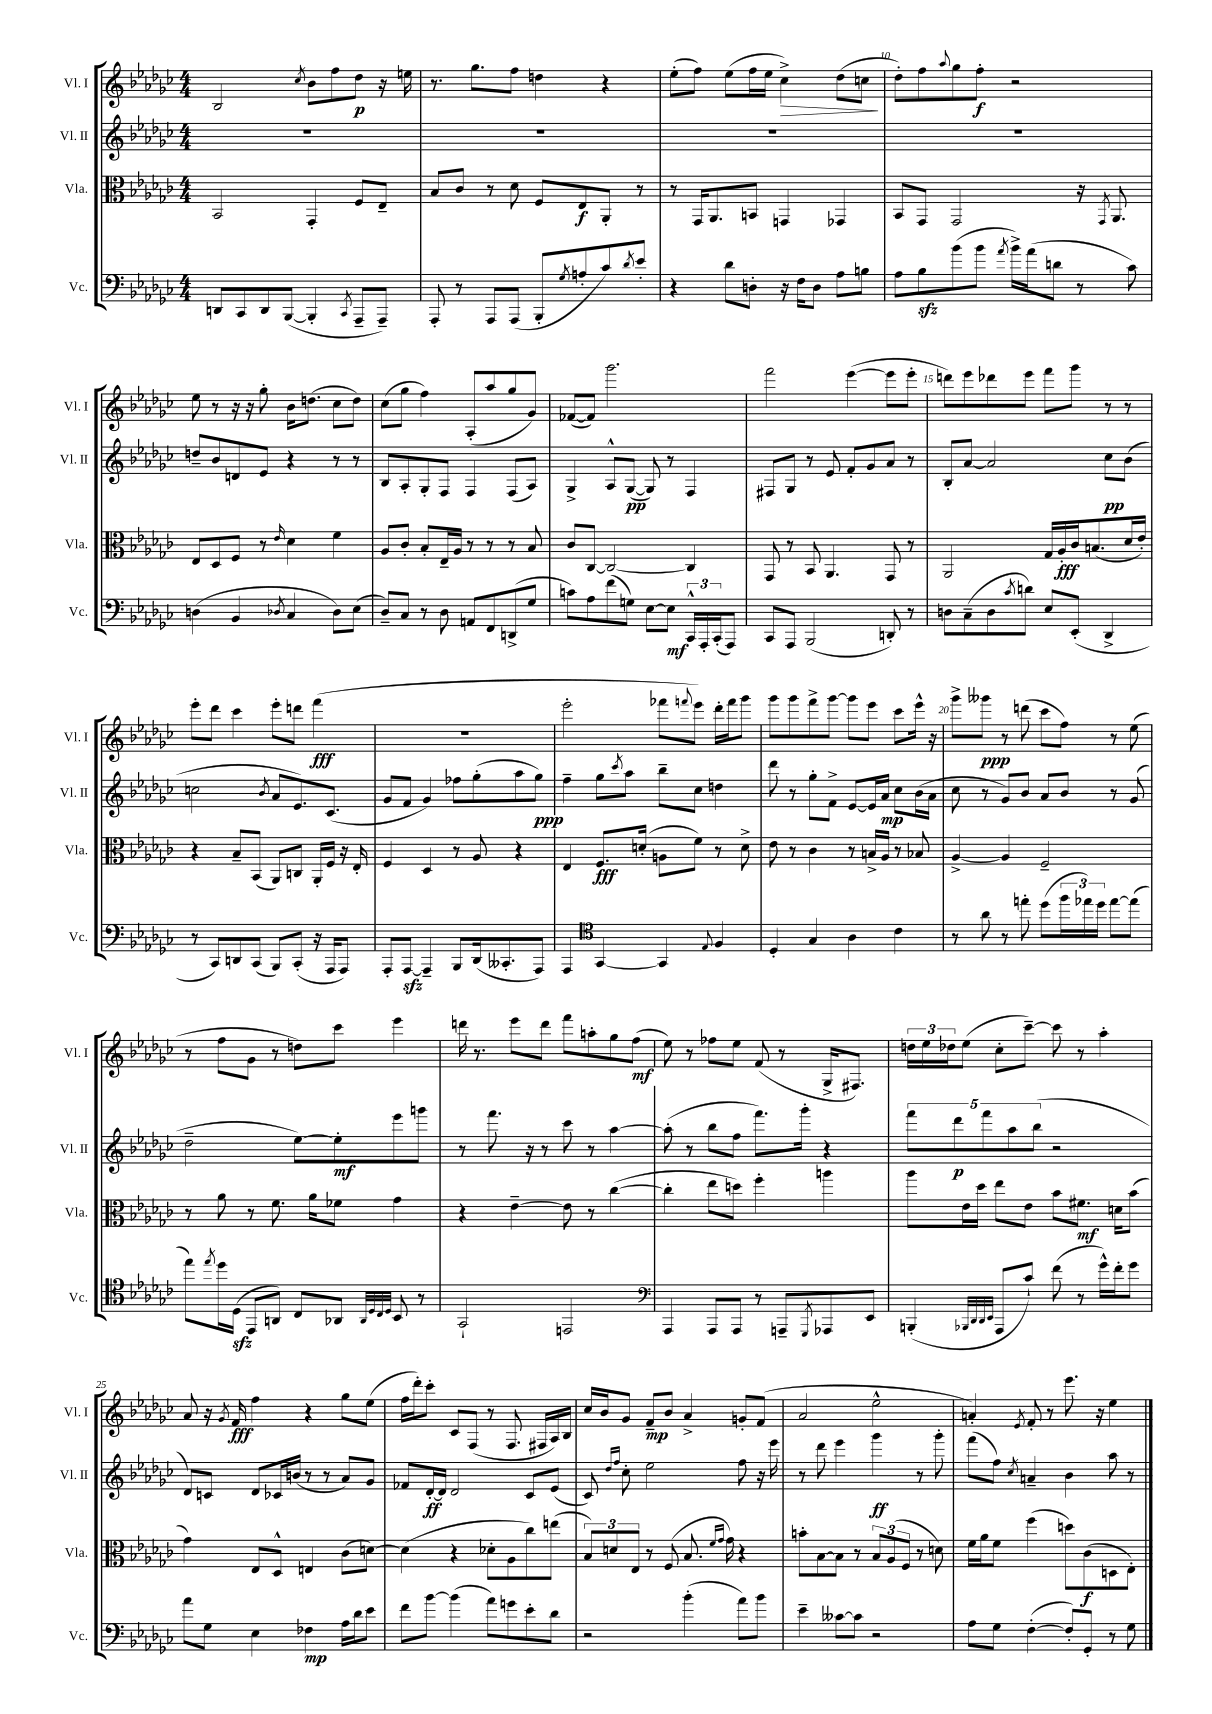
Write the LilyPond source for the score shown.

<<
\new StaffGroup <<
\new Staff = "s0" \with { instrumentName = "Vl. I" shortInstrumentName = "Vl. I" } {
    \clef treble \key ges \major \numericTimeSignature \time 4/4
    bes2 \acciaccatura { ces''8 } bes'8 f''8 des''8\p r16 e''16 |
    r8. ges''8. f''8 d''4 r4 |
    ees''8-.( f''8) ees''8( f''16 ees''16 ces''4->\>) des''8( c''8\! |
    des''8-.) f''8 \appoggiatura { aes''8 } ges''8 f''8-.\f r2 |
    ees''8 r8 r16 r16 ges''8-. bes'16 d''8.( ces''8 d''8) |
    ces''8( ges''8 f''4) aes8-.( aes''8 ges''8 ges'8) |
    fes'8~( fes'8) ges'''2. |
    f'''2 ees'''4~( ees'''8 ees'''8-. |
    d'''8) ees'''8 des'''8 ees'''8 f'''8 ges'''8 r8 r8 |
    ees'''8-. des'''8 ces'''4 ees'''8-. d'''8 f'''4\fff( |
    R1 |
    ees'''2-. fes'''8 \appoggiatura { f'''8 } ees'''8) des'''16-. f'''16 ges'''8 |
    ges'''8 ges'''8 f'''8-> ges'''8~ ges'''8 ees'''8 ces'''8 ees'''16-^ r16 |
    ges'''8-> geses'''8\ppp r8 d'''8( ces'''8 f''8) r8 ees''8( |
    r8 f''8 ges'8 r8 d''8) ces'''8 ees'''4 |
    d'''16 r8. ees'''8 d'''8 f'''8 a''8-. ges''8 f''8\mf( |
    ees''8) r8 fes''8 ees''8 f'8( r8 ges16-> fis8.) |
    \tuplet 3/2 { d''16 ees''16 des''16 } ees''8( ces''8-. ces'''8~--) ces'''8 r8 aes''4-. |
    aes'8 r16 \acciaccatura { ges'8 } f'16\fff f''4 r4 ges''8 ees''8( |
    f''16 des'''16-.) ces'''8-. ces'8 f8( r8 f8. fis16 aes16) bes16 |
    ces''16 bes'16 ges'8 f'8--\mp bes'8 aes'4-> g'8-. f'8( |
    aes'2 ees''2-^ |
    a'4-.) \acciaccatura { ees'8 } f'8-. r8 ees'''8. r16 ees''4 \bar "|." |
}
\new Staff = "s1" \with { instrumentName = "Vl. II" shortInstrumentName = "Vl. II" } {
    \clef treble \key ges \major \numericTimeSignature \time 4/4
    R1 |
    R1 |
    R1 |
    R1 |
    d''8-- bes'8 d'8 ees'8 r4 r8 r8 |
    bes8 aes8-. ges8-. f8 f4 f8( aes8) |
    ges4-> aes8-^ ges8~\pp( ges8) r8 f4 |
    fis8 ges8 r8 ees'8 f'8-. ges'8 aes'8 r8 |
    bes8-. aes'8~ aes'2 ces''8\pp bes'8( |
    c''2 \acciaccatura { bes'8 } aes'8 ees'8.) ces'8.( |
    ges'8 f'8 ges'4) fes''8 ges''8-.( aes''8 ges''8\ppp) |
    f''4-- ges''8 \acciaccatura { ces'''8 } aes''8 bes''8-- ces''8 d''4 |
    des'''8 r8 ges''8-. f'8-> ees'8~ ees'16 aes'16\mp ces''8 bes'16( aes'16 |
    ces''8 r8 ges'8) bes'8 aes'8 bes'8 r8 ges'8( |
    des''2-- ees''8~) ees''8-.\mf ees'''8 g'''8 |
    r8 f'''8. r16 r8 ces'''8 r8 aes''4~ |
    aes''8-.( r8 bes''8 f''8 f'''8.) ges'''16-. r4 |
    \tuplet 5/4 { f'''8 des'''8\p f'''8 aes''8 bes''8( } r2 |
    des'8) c'8 des'8 ces'16 b'16( r8 r8 aes'8) ges'8 |
    fes'8 des'16~-.\ff des'16 des'2 ces'8 ees'8( |
    ces'8) \grace { des''16 f''16 } ces''8-. ees''2 f''8 r16 ees'''16 |
    r8 des'''8 ees'''4 ges'''4\ff r8 ges'''8-. |
    f'''8( f''8) \acciaccatura { ces''8 } a'4-- bes'4 aes''8 r8 \bar "|." |
}
\new Staff = "s2" \with { instrumentName = "Vla." shortInstrumentName = "Vla." } {
    \clef alto \key ges \major \numericTimeSignature \time 4/4
    bes,2 ges,4-. f8 ees8-- |
    bes8 ces'8 r8 des'8 f8 ees8\f aes,8-. r8 |
    r8 ges,16 aes,8. b,8 g,4 ges,4 |
    bes,8 ges,8 ges,2 r16 \acciaccatura { ges,8 } aes,8. |
    ees8 des8 f8 r8 \grace { ees'16 } des'4 f'4 |
    aes8 ces'8-. bes8-. ees16-- aes16 r8 r8 r8 bes8 |
    ces'8 ces8~ ces2~ ces4 |
    ges,8 r8 bes,8 aes,4. ges,8 r8 |
    aes,2 ges16 aes16-.\fff ces'16 b8.( des'16 ees'16-.) |
    r4 bes8-- bes,8( aes,8) c8 aes,16-. f16 r16 ees16-. |
    f4 des4 r8 aes8 r4 |
    ees4 f8.\fff d'16-.( a8 f'8) r8 d'8-> |
    ees'8 r8 ces'4 r8 b16-> aes16 r8 bes8 |
    aes4~-> aes4 f2-- |
    r8 aes'8 r8 f'8. aes'16 fes'8 ges'4 |
    r4 ees'4~-- ees'8 r8 ces''4~( |
    ces''4-. ees''8 d''8) f''4-. a''4 |
    aes''8 ees'16 des''16 ees''8 ees'8 bes'8 fis'8.\mf d'16 bes'8( |
    ges'4) ees8 des8-^ e4 ces'8( d'8~) |
    d'4( r4 des'8-. aes8 ces''8) e''8( |
    \tuplet 3/2 { bes8) d'8 ees8 } r8 f8( bes8. \grace { f'16 ges'16 } ges'16) r4 |
    b'8-. bes8~ bes8 r8 \tuplet 3/2 { bes8 aes8( f8 } r8 d'8) |
    f'16 aes'16 f'8 f''4( d''8) ces'8\f( d8 ees8-.) \bar "|." |
}
\new Staff = "s3" \with { instrumentName = "Vc." shortInstrumentName = "Vc." } {
    \clef bass \key ges \major \numericTimeSignature \time 4/4
    d,8 ces,8 d,8 bes,,8~( bes,,4-. \acciaccatura { ces,8 } aes,,8-- aes,,8--) |
    aes,,8-. r8 aes,,8 aes,,8( bes,,8-. \acciaccatura { ges8 } a8-. ces'8) \acciaccatura { des'8 } ees'8-. |
    r4 des'8 d8-. r16 f16 d8 aes8 b8 |
    aes8 bes8\sfz bes'8( bes'8 \acciaccatura { aes'8 } bes'16->) aes'16( d'8 r8 ces'8) |
    d4( bes,4 \acciaccatura { des8 } ces4 des8) ees8( |
    des8--) ces8 r8 des8 a,8 f,8 d,8->( ges8 |
    c'8) aes8 f'8( g8) ees8~ ees8\mf \tuplet 3/2 { ces,16-^ aes,,16-. ces,16-.( } aes,,8) |
    ces,8 aes,,8 bes,,2( d,8-.) r8 |
    d8 ces8--( d8 \acciaccatura { ces'8 } d'8) ees8 ees,8-.( des,4-> |
    r8 ces,8) d,8 ces,8( bes,,8) ces,8-.( r16 aes,,16 aes,,8) |
    aes,,8-. aes,,8~\sfz aes,,4-- bes,,8 des,16( ceses,8.-. aes,,8) |
    aes,,4 \clef tenor ges,4~ ges,4 \appoggiatura { ees8 } f4 |
    des4-. ges4 aes4 ces'4 |
    r8 aes'8 r8 e''8-. des''8( \tuplet 3/2 { f''16 ees''16) des''16 } ees''8~ ees''8( |
    ees''8) \acciaccatura { ees''8 } des''16 des16\sfz( ees,8 a,8) ces8 aes,8 \grace { aes,32 des32 ces32 des32 } bes,8 r8 |
    ges,2-! e,2 |
    \clef bass aes,,4 aes,,8 aes,,8 r8 a,,8-- \acciaccatura { ges,,8 } aes,,8 ees,8 |
    b,,4-.( \grace { bes,,32 des,32 des,32 ees,32 } aes,,8 ces'8-!) f'8( r8 ges'16-^) f'16-. ges'8 |
    aes'8 ges8 ees4 fes4\mp aes16 des'16 ees'8 |
    f'8 bes'8~ bes'4( aes'8) g'8 ees'8-. des'8 |
    r2 bes'4-.( aes'8) bes'8 |
    ees'4-- ceses'8~ ceses'8 r2 |
    aes8 ges8 f4~-.( f8-.) ges,8-. r8 ges8 \bar "|." |
}
>>
>>
\layout { \context { \Score currentBarNumber = #7 \override BarNumber.break-visibility = ##(#f #t #t) barNumberVisibility = #(every-nth-bar-number-visible 5) } }
